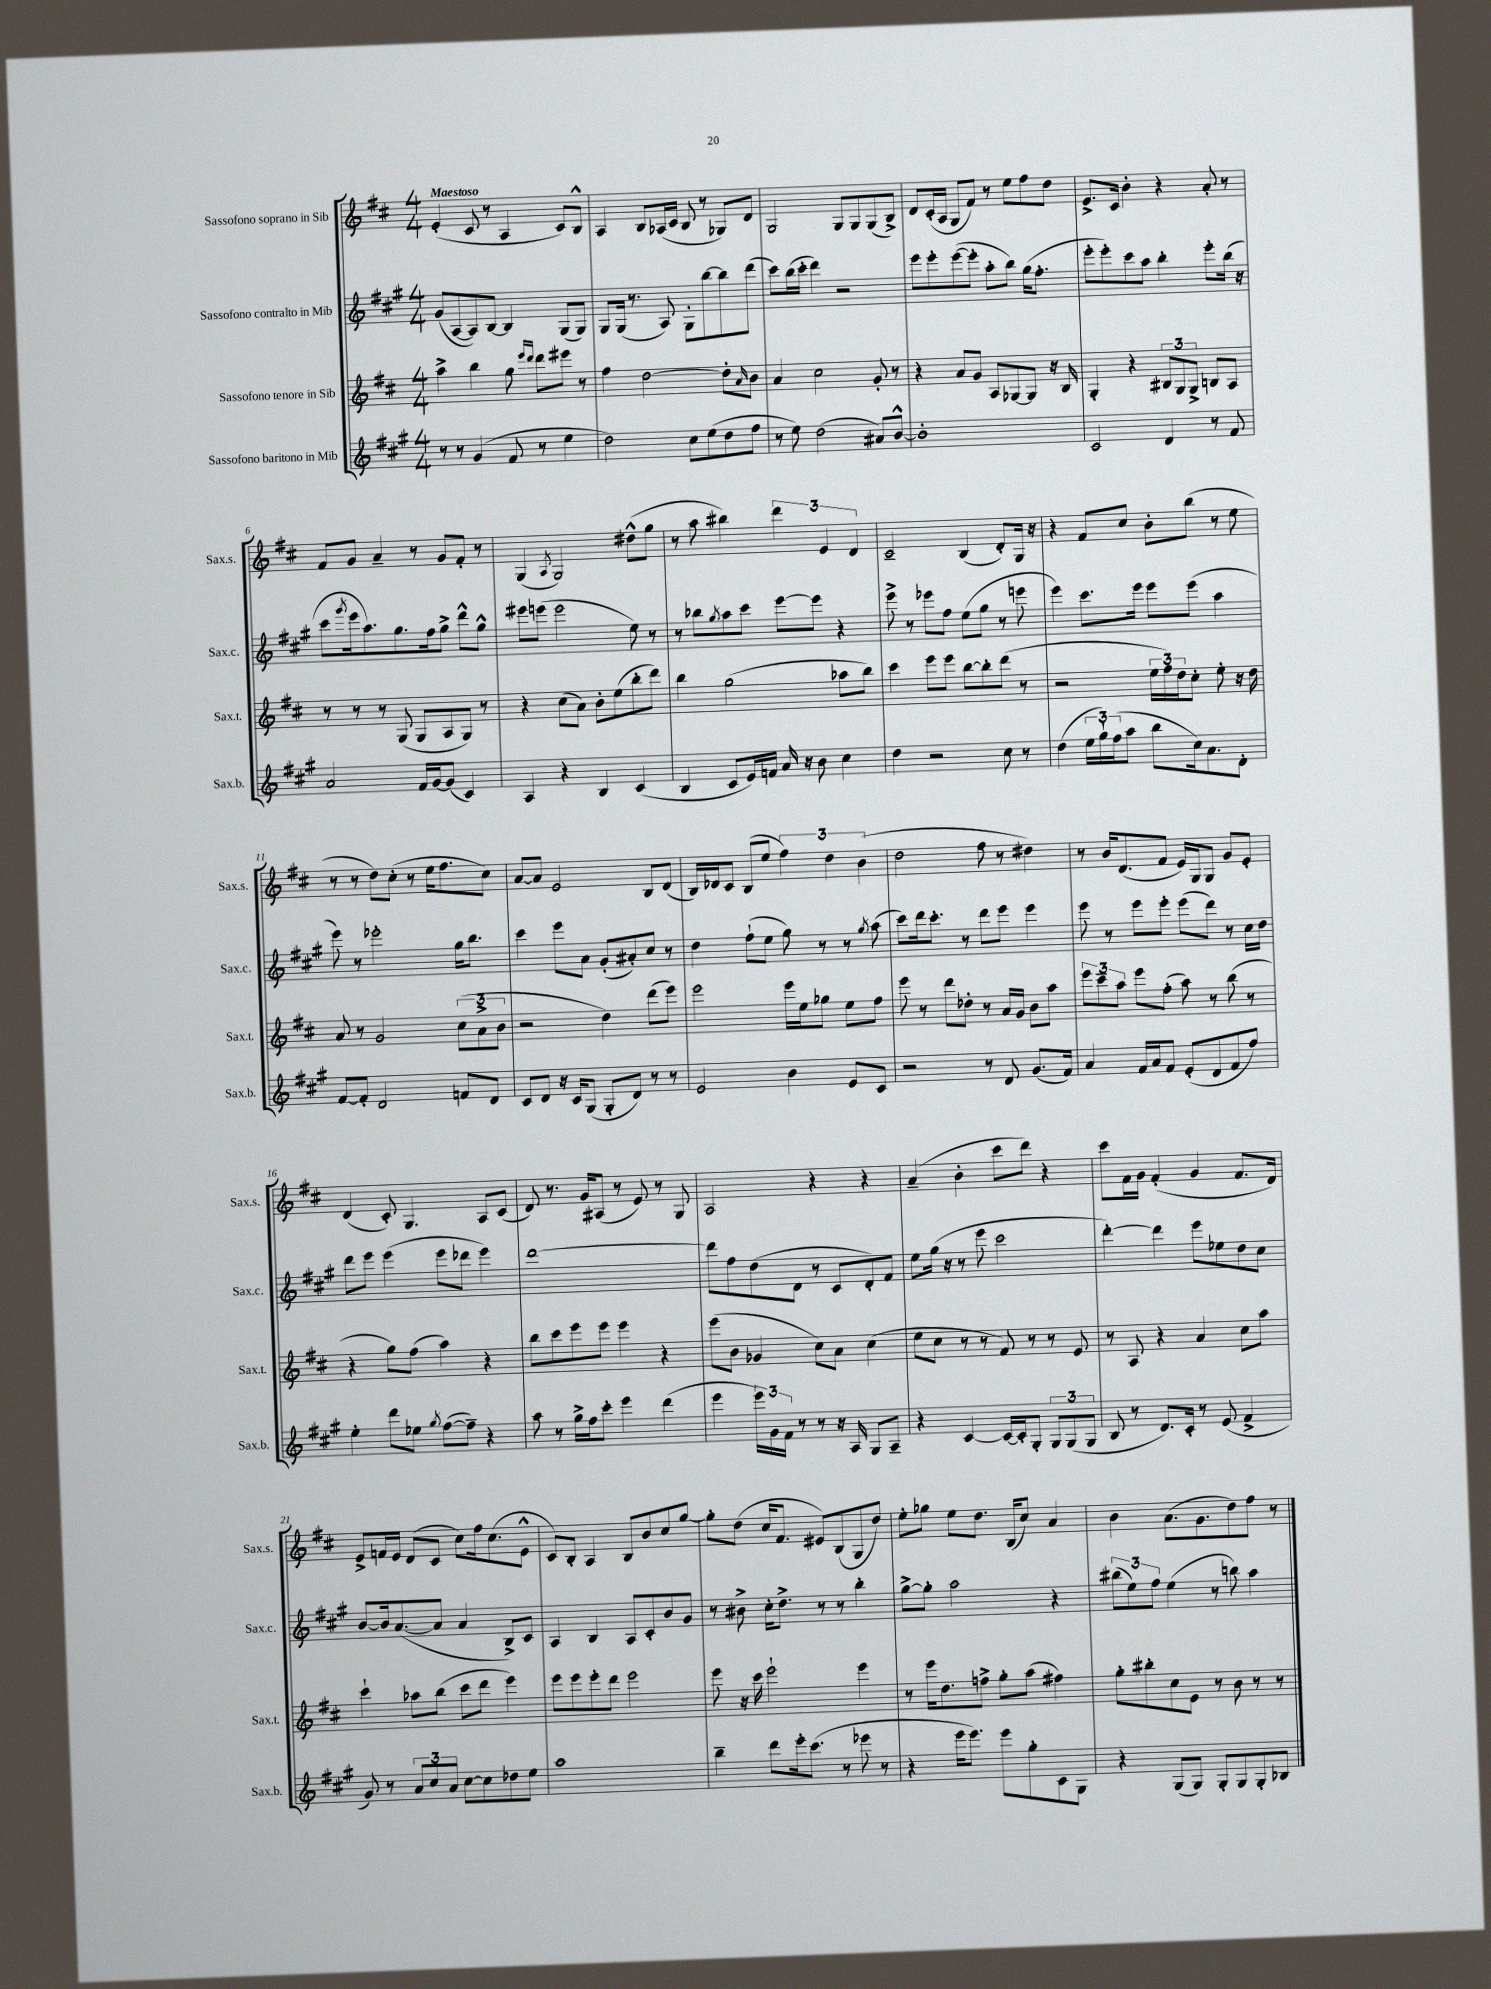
<<
\new StaffGroup <<
\new Staff = "s0" \with { instrumentName = "Sassofono soprano in Sib" shortInstrumentName = "Sax.s." } {
    \clef treble \key d \major \numericTimeSignature \time 4/4 \tempo "Maestoso"
    e'4-.( cis'8 r8 a4 cis'8) b8-^ |
    a4 b8 aes16( cis'16 b8 r8 ges8) d'8 |
    g2 g8 g8 g8( b8->) |
    d'8 cis'16-.( a16 g8 fis'8) r8 e''8 fis''8 d''8 |
    e'8.-> cis'16 b'4-. r4 a'8-. r8 |
    fis'8 g'8 a'4-- r8 g'8 fis'8-. r8 |
    g4( \acciaccatura { a8 } g2) dis''8-^( g''8 |
    r8 a''8 bis''4) \tuplet 3/2 { d'''4 e'4 d'4 } |
    cis'2-- b4( d'8-.) g16 r16 |
    r4 fis'8 cis''8 b'8-. b''8( r8 e''8 |
    r8 r8 d''8) cis''8-.( r8 e''16 fis''8. cis''8) |
    a'8~ a'8 e'2 b8 d'8( |
    b16) des'16 cis'8 b8( e''8 \tuplet 3/2 { fis''4) d''4 b'4( } |
    d''2 fis''8 r8 dis''4) |
    r8 b'16 d'8.( fis'8 e'16) g16 g8 g'8 e'8-. |
    d'4( cis'8-.) g4. a8 cis'8( |
    d'8) r8. g'16 ais8( r8 e'8) r8 g8 |
    a2 r4 r4 |
    a'4--( b'4-. cis'''8 d'''8) r4 |
    cis'''8 fis'16 g'16 fis'4-.( g'4 fis'8. d'16) |
    e'8-> f'16 e'16 d'8( cis'8 cis''8) fis''16 cis''8.( e'8-^ |
    cis'8) b8-. a4 b8 b'8 cis''8 g''8~ |
    g''8-. d''8( cis''16 fis'8. eis'8) b8( g8 d''8) |
    e''8-. ges''8 e''8 d''8. b16( cis''8) a'4 |
    b'4 a'8.( g'8. d''8) fis''8 r8 \bar "|." |
}
\new Staff = "s1" \with { instrumentName = "Sassofono contralto in Mib" shortInstrumentName = "Sax.c." } {
    \clef treble \key a \major \numericTimeSignature \time 4/4
    gis'8( a8~ a8) b8~ b4 gis8( gis8) |
    gis8 gis16( r8. a8) gis8-. b''8~ b''8 d'''8( |
    cis'''8) b''16( cis'''16-. d'''4) r2 |
    e'''8 e'''8-. e'''8~( e'''8-. a''8-. b''8) gis''16( fis''8.-. |
    e'''8-. e'''8-.) cis'''8 a''8 b''4-. e'''8-. b''16( r16 |
    cis'''8 \acciaccatura { gis'''8 } e'''16 a''8.) gis''8. fis''16 gis''8-> d'''8-^ gis''8-^ |
    eis'''8 e'''8( e'''2 e''8) r8 |
    r8 bes''8 \acciaccatura { gis''8 } a''8 cis'''8 e'''8~ e'''8 r4 |
    e'''8-> r8 ees'''8 fis''8 e''8( gis''8 r8 e'''8 |
    e'''4) cis'''8. e'''16 e'''8 e'''8( a''4 |
    e'''8) r8 ees'''2-. gis''16 b''8. |
    cis'''4 e'''8 a'8 gis'8-.( ais'8-.) cis''8 r8 |
    d''4 fis''8-!( e''8 gis''8) r8 r8 \acciaccatura { gis''8 } a''8( |
    cis'''8) d'''16 cis'''8.-. r8 d'''8 e'''8 e'''4 |
    e'''8 r8 e'''8 e'''8-. e'''8( d'''8) r8 cis''16 d''16 |
    d'''8 e'''8 e'''4( e'''8 des'''8 e'''4) |
    d'''1~ |
    d'''8 fis''8 d''8( d'8 r8 cis'8 d'8-.) fis'8 |
    e''8 gis''16( r16 r8 e'''8 cis'''2 |
    d'''4~-.) d'''4 e'''8 ees''8 d''8 cis''8 |
    b'8~ b'16 a'8.~( a'8 a'4 b8->) cis'8 |
    a4 b4 a8 cis'8-. b'8 gis'8 |
    r8 bis'8-> cis''16-. d''8.-> r8 r8 b''4-. |
    gis''8~-> gis''8-. a''2 r4 |
    \tuplet 3/2 { bis''8( e''8) fis''8 } e''4( r8 b''8) a''4 \bar "|." |
}
\new Staff = "s2" \with { instrumentName = "Sassofono tenore in Sib" shortInstrumentName = "Sax.t." } {
    \clef treble \key d \major \numericTimeSignature \time 4/4
    a''4-> b''4 g''8 \grace { e'''16 d'''16 } d'''8 eis'''8 r8 |
    fis''4 d''2~ d''8-. \grace { a'16 } b'8 |
    a'4 cis''2 g'8-. r8 |
    r4 a'8 g'8 a8 ges8~ ges8 r16 b16 |
    g4-. r4 \tuplet 3/2 { bis8 g8 g8-> } b8 a8 |
    r8 r8 r8 g8( g8 a8 g8) r8 |
    r4 cis''8( a'8) b'8-. e''8( b''8-. d'''8) |
    b''4 g''2( aes''8 b''8) |
    cis'''4 e'''8 e'''8 b''8~ b''8-. d'''8( r8 |
    r2 \tuplet 3/2 { e''16 fis''16) d''16 } cis''8-. e''8-. r16 d''16 |
    a'8 r8 g'2 \tuplet 3/2 { cis''8( a'8-> b'8 } |
    r2 d''4) d'''8( e'''8) |
    e'''2 e'''16 e''16 ges''8 e''8 fis''8 |
    e'''8 r8 d'''8 des''8-. r8 a'16 g'16 b'8 a''8 |
    \tuplet 3/2 { e'''8 cis'''8-- a''8 } e'''8 fis''8-.( a''8) r8 b''8( r8 |
    r4 g''8) fis''8( a''4) r4 |
    b''8 cis'''8 e'''8 e'''8 e'''4 r4 |
    e'''8( b'8 ges'4 cis''8) a'8 cis''4( |
    e''8 cis''8 r8 r8 fis'8) r8 r8 e'8 |
    r8 a8 r4 a'4 cis''8 a''8 |
    cis'''4-! aes''8 b''8( cis'''8 d'''8 e'''4) |
    e'''8 e'''8 e'''8-. d'''8 e'''2 |
    e'''8 r16 cis'''16 e'''2-! e'''4 |
    r8 e'''16 d''8. f''8-> g''8-. a''8( fis''4) |
    g''8-. bis''8-. cis''8 e'8 r8 b'8 r8 r8 \bar "|." |
}
\new Staff = "s3" \with { instrumentName = "Sassofono baritono in Mib" shortInstrumentName = "Sax.b." } {
    \clef treble \key a \major \numericTimeSignature \time 4/4
    r8 r8 gis'4( fis'8 r8 e''4 |
    d''2) cis''8 e''8( d''8 fis''8 |
    r8 e''8) d''2( ais'8) b'8~-^ |
    b'1-. |
    cis'2 d'4 r8 fis'8 |
    a'2 fis'16 gis'16~ gis'8( cis'4) |
    a4 r4 b4 cis'4( |
    b4 cis'8 e'16) f'16 a'16 r16 b'8 cis''4 |
    d''4 r2 cis''8 r8 |
    d''4( \tuplet 3/2 { e''16 gis''16-!) fis''16( } a''8 b''8 cis''16) a'8. d'8-. |
    fis'8~ fis'8-. d'2 f'8 d'8 |
    cis'8 d'8 r16 cis'16 gis8( gis8-. d'8) r8 r8 |
    e'2 b'4 e'8 cis'8 |
    r2 r8 d'8 gis'8.( fis'16) |
    a'4 fis'16 a'16 fis'8 e'8-.( d'8 fis'8 fis''8) |
    e''4-. d'''8 ees''8 \acciaccatura { gis''8 } fis''8~( fis''8--) r4 |
    a''8 r8 gis''16-> fis''16 cis'''8-. e'''4 d'''4( |
    e'''4 \tuplet 3/2 { e'''16) gis'16 fis'16 } r8 r8 r16 a16 gis8 a8-- |
    r4 cis'4~ cis'16~ cis'16-. gis8-. \tuplet 3/2 { gis8 gis8( gis8 } |
    b8 r8 d'8.) cis'16-. r8 e'8( fis'4-> |
    gis'8) r8 \tuplet 3/2 { a'8 cis''8 a'8 } cis''8~ cis''8 des''8 e''8 |
    a''1 |
    b''4-- d'''8 e'''16-. cis'''8.( r8 ees'''8 r8 |
    r4 e'''16 e'''8.) e'''8 gis''8-. cis'8 gis8 |
    r4 gis8( gis8) gis8-. gis8 gis8-. bes8 \bar "|." |
}
>>
>>
